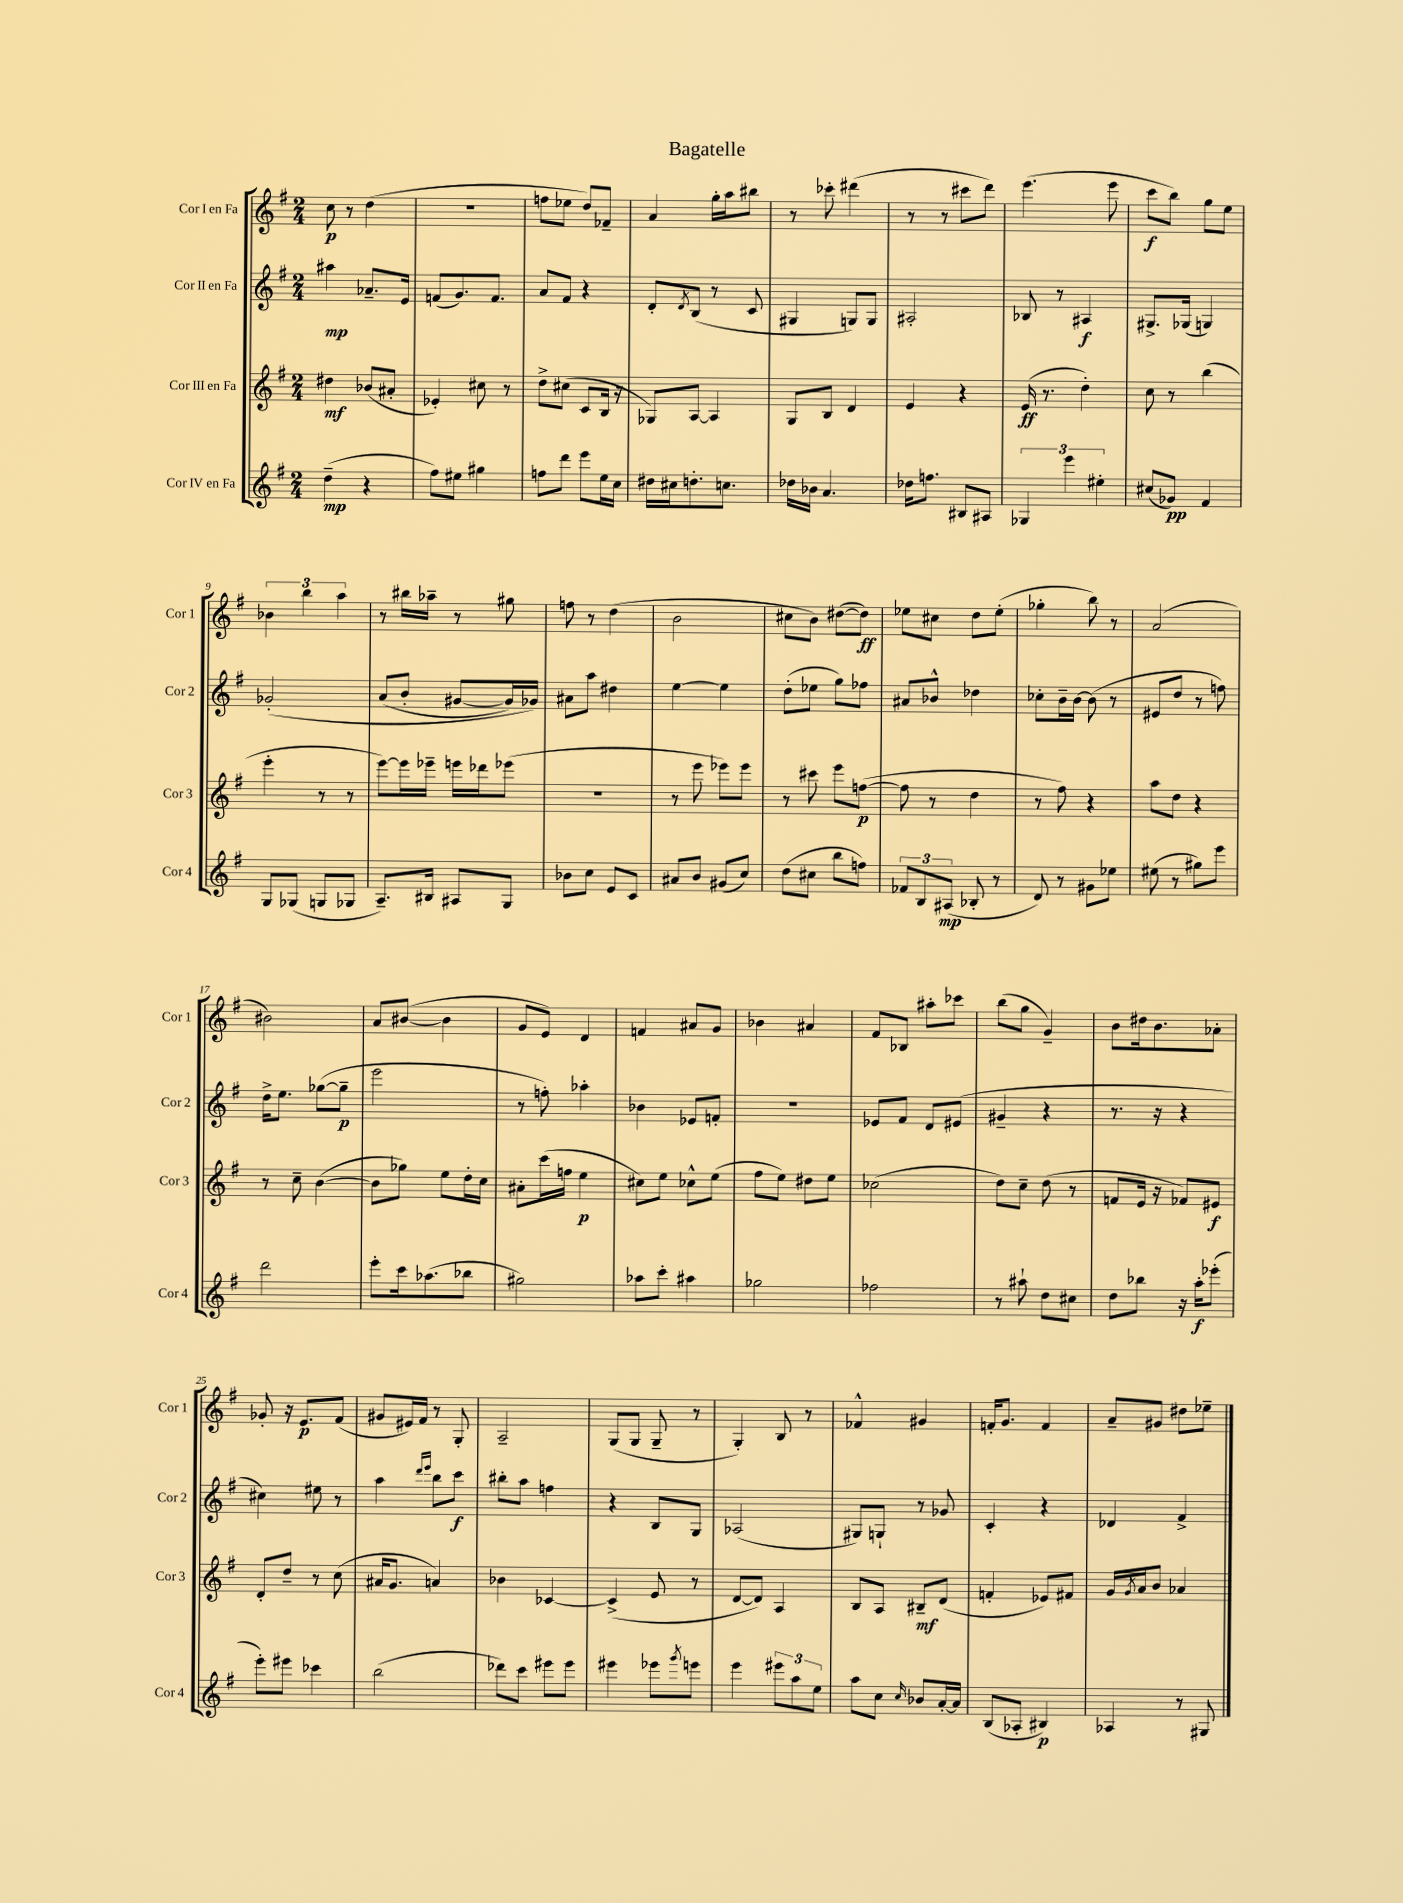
\header { title = "Bagatelle" }
<<
\new StaffGroup <<
\new Staff = "s0" \with { instrumentName = "Cor I en Fa" shortInstrumentName = "Cor 1" } {
    \clef treble \key g \major \numericTimeSignature \time 2/4
    c''8\p r8 d''4( |
    R2 |
    f''8 ees''8 d''8) fes'8-- |
    a'4 g''16-. a''16 bis''8 |
    r8 ces'''8-. dis'''4( |
    r8 r8 cis'''8 d'''8) |
    e'''4.( e'''8 |
    c'''8\f b''8) g''8 e''8 |
    \tuplet 3/2 { bes'4 b''4 a''4 } |
    r8 bis''16 aes''16-- r8 gis''8 |
    f''8 r8 d''4( |
    b'2 |
    cis''8 b'8) dis''8~( dis''8\ff) |
    ees''8 cis''8 d''8 ees''8-.( |
    ges''4-. b''8) r8 |
    a'2( |
    bis'2) |
    a'8 bis'8~( bis'4 |
    g'8 e'8) d'4 |
    f'4 ais'8 g'8 |
    bes'4 ais'4 |
    fis'8 bes8 ais''8-. ces'''8 |
    b''8( g''8 g'4--) |
    b'8 dis''16 b'8. aes'8-. |
    ges'8-. r16 e'8.\p fis'8( |
    gis'8 eis'16) fis'16 r8 g8-. |
    a2-- |
    g8( g8 g8-- r8 |
    g4-.) b8 r8 |
    fes'4-^ gis'4 |
    f'16-. g'8. f'4 |
    a'8-- gis'8 dis''8 ees''8-- \bar "|." |
}
\new Staff = "s1" \with { instrumentName = "Cor II en Fa" shortInstrumentName = "Cor 2" } {
    \clef treble \key g \major \numericTimeSignature \time 2/4
    ais''4\mp aes'8.-- e'16 |
    f'8( g'8.) f'8. |
    a'8 fis'8 r4 |
    d'8-. \acciaccatura { d'8 } b8( r8 c'8 |
    gis4 g8) g8 |
    ais2-. |
    bes8 r8 ais4\f |
    gis8.-> ges16( g4) |
    ges'2-.\( |
    a'8( b'8-. gis'8~ gis'16) ges'16\) |
    ais'8 a''8 dis''4 |
    e''4~ e''4 |
    d''8-.( ees''8 g''8) fes''8 |
    ais'8 bes'8-^ des''4 |
    ces''8-. b'16-- b'16~ b'8( r8 |
    eis'8 d''8 r8 f''8) |
    d''16-> e''8. ges''8~( ges''8--\p |
    e'''2 |
    r8 f''8-.) aes''4-. |
    bes'4 ees'8 f'8-. |
    R2 |
    ees'8 fis'8 d'8 eis'8( |
    gis'4-- r4 |
    r8. r16 r4 |
    cis''4) eis''8 r8 |
    a''4 \grace { d'''16 e'''16 } b''8 c'''8\f |
    bis''8-. a''8 f''4 |
    r4 b8 g8 |
    aes2( |
    gis8) g8-! r8 ges'8 |
    c'4-. r4 |
    des'4 fis'4-> \bar "|." |
}
\new Staff = "s2" \with { instrumentName = "Cor III en Fa" shortInstrumentName = "Cor 3" } {
    \clef treble \key g \major \numericTimeSignature \time 2/4
    dis''4\mf bes'8( ais'8-. |
    ees'4-.) cis''8 r8 |
    d''8-> cis''8( c'8 b16 r16 |
    ges8) a8~ a4 |
    g8 b8 d'4 |
    e'4 r4 |
    e'16\ff( r8. d''4-.) |
    c''8 r8 b''4( |
    e'''4-. r8 r8 |
    e'''8~) e'''16 ees'''16-- e'''16 des'''16 ees'''8( |
    R2 |
    r8 e'''8 ees'''8) ees'''8 |
    r8 cis'''8 e'''8 f''8~\p( |
    f''8 r8 d''4 |
    r8 fis''8) r4 |
    a''8 d''8 r4 |
    r8 c''8-- b'4~( |
    b'8 ges''8) e''8 d''16-. c''16 |
    ais'8-. c'''16( f''16 e''4\p |
    cis''8) e''8 ces''8-^ e''8( |
    fis''8 e''8) dis''8 e''8 |
    ces''2( |
    d''8) c''8-- d''8( r8 |
    f'8 e'16 r16 fes'8) eis'8\f |
    d'8-. d''8-- r8 c''8( |
    ais'16 g'8. a'4) |
    bes'4 ces'4~ |
    ces'4->( e'8 r8 |
    d'8~ d'8) a4 |
    b8 a8 bis8--\mf d'8( |
    f'4-. ees'8) fis'8 |
    g'16 \acciaccatura { g'8 } a'16 b'8 aes'4 \bar "|." |
}
\new Staff = "s3" \with { instrumentName = "Cor IV en Fa" shortInstrumentName = "Cor 4" } {
    \clef treble \key g \major \numericTimeSignature \time 2/4
    d''4--\mp( r4 |
    fis''8) eis''8 gis''4 |
    f''8 d'''8 e'''8 e''16 c''16 |
    dis''16 cis''16 d''8.-. c''8. |
    des''16 bes'16 a'4. |
    des''16 f''8. bis8 ais8 |
    \tuplet 3/2 { ges4 e'''4 eis''4-. } |
    cis''8( ges'8\pp) fis'4 |
    g8 ges8( g8 ges8 |
    a8.--) bis16 ais8 g8 |
    bes'8 c''8 e'8 c'8 |
    ais'8 b'8 gis'8( c''8) |
    d''8( cis''8 b''8 f''8) |
    \tuplet 3/2 { fes'8 b8 ais8\mp( } bes8-. r8 |
    d'8) r8 gis'8 ees''8 |
    eis''8( r8 gis''8) e'''8 |
    d'''2 |
    e'''8-. c'''16 aes''8.( bes''8 |
    gis''2) |
    aes''8 c'''8-. ais''4 |
    ges''2 |
    fes''2 |
    r8 ais''8-! d''8 cis''8 |
    d''8 bes''8 r16 a''16-.\f ees'''8-.( |
    e'''8-.) eis'''8 ces'''4 |
    b''2( |
    des'''8) c'''8 eis'''8 eis'''8 |
    eis'''4 ees'''8 \acciaccatura { g'''8 } e'''8 |
    e'''4 \tuplet 3/2 { eis'''8 a''8 e''8 } |
    a''8 c''8 \grace { c''16 } bes'8 a'16~-. a'16 |
    b8( aes8-. bis4\p) |
    aes4 r8 gis8 \bar "|." |
}
>>
>>
